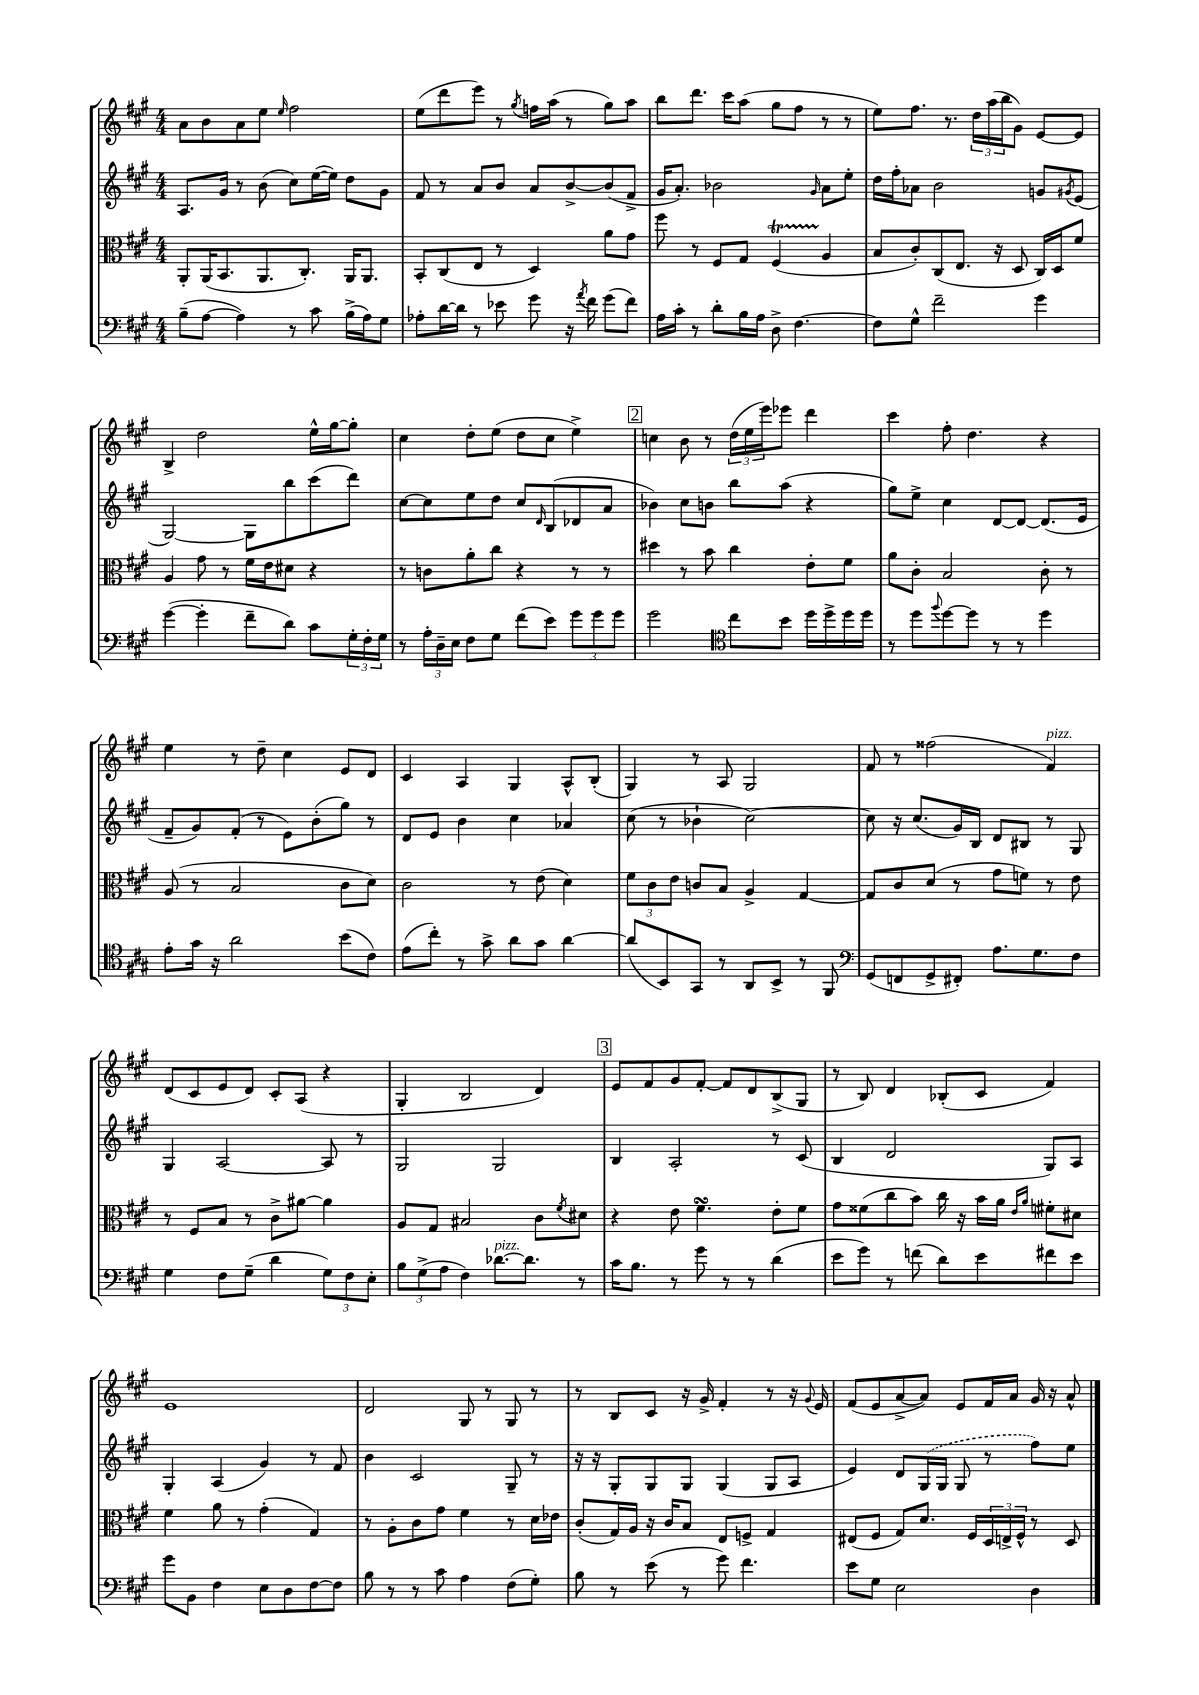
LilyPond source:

<<
\new StaffGroup <<
\new Staff = "s0" {
    \clef treble \key a \major \numericTimeSignature \time 4/4
    a'8 b'8 a'8 e''8 \grace { e''16 } fis''2 |
    e''8( d'''8 e'''8) r8 \acciaccatura { gis''8 } f''16 a''16( r8 gis''8) a''8 |
    b''8 d'''8. cis'''16 a''8( gis''8 fis''8 r8 r8 |
    e''8) fis''8. r8. \tuplet 3/2 { d''16 a''16( b''16 } gis'8) e'8~ e'8 |
    b4-> d''2 e''16-^ gis''16~ gis''8-. |
    cis''4 d''8-. e''8( d''8 cis''8 e''4->) |
    \mark \markup { \box "2" } c''4 b'8 r8 \tuplet 3/2 { d''16( e''16 e'''16) } ees'''8 d'''4 |
    cis'''4 fis''8-. d''4. r4 |
    e''4 r8 d''8-- cis''4 e'8 d'8 |
    cis'4 a4 gis4 a8-^ b8-.( |
    gis4) r8 a8 gis2 |
    fis'8 r8 fisis''2( fis'4^\markup { \italic "pizz." }) |
    d'8( cis'8 e'8 d'8) cis'8-. a8( r4 |
    gis4-. b2 d'4) |
    \mark \markup { \box "3" } e'8 fis'8 gis'8 fis'8~-. fis'8 d'8 b8->( gis8 |
    r8 b8) d'4 bes8-.( cis'8 fis'4) |
    e'1 |
    d'2 gis8 r8 gis8 r8 |
    r8 b8 cis'8 r16 gis'16-> fis'4-. r8 r16 \appoggiatura { gis'8 } e'16 |
    fis'8( e'8 a'8~-> a'8) e'8 fis'16 a'16 gis'16 r16 a'8-^ \bar "|." |
}
\new Staff = "s1" {
    \clef treble \key a \major \numericTimeSignature \time 4/4
    a8. gis'16 r8 b'8( cis''8) e''16~( e''16) d''8 gis'8 |
    fis'8 r8 a'8 b'8 a'8 b'8~-> b'8( fis'8-> |
    gis'16 a'8.-.) bes'2 \grace { gis'16 } a'8 e''8-. |
    d''16 fis''16-. aes'8 b'2 g'8 \acciaccatura { gis'8 } e'8( |
    gis2~) gis8 b''8 cis'''8( d'''8) |
    cis''8~ cis''8 e''8 d''8 cis''8 \grace { d'16 } b8( des'8 a'8 |
    \mark \markup { \box "2" } bes'4) cis''8 b'8 b''8 a''8( r4 |
    gis''8) e''8-> cis''4 d'8~ d'8~ d'8.( e'16 |
    fis'8-- gis'8) fis'8-.( r8 e'8) b'8-.( gis''8) r8 |
    d'8 e'8 b'4 cis''4 aes'4 |
    cis''8( r8 bes'4-! cis''2~) |
    cis''8 r16 cis''8.( gis'16) b16 d'8 bis8 r8 gis8 |
    gis4 a2~ a8 r8 |
    gis2 gis2 |
    \mark \markup { \box "3" } b4 a2-. r8 cis'8( |
    b4 d'2 gis8) a8 |
    gis4-. a4( gis'4) r8 fis'8 |
    b'4 cis'2 gis8-- r8 |
    r16 r16 gis8-. gis8 gis8 gis4( gis8 a8 |
    e'4) d'8 \once \slurDashed gis16( gis16 gis8 r8 fis''8) e''8 \bar "|." |
}
\new Staff = "s2" {
    \clef alto \key a \major \numericTimeSignature \time 4/4
    a,8-. a,16( b,8. a,8. cis8.-.) a,16 a,8. |
    b,8-. cis8( e8 r8 d4) a'8 gis'8 |
    fis''8 r8 fis8 gis8 fis4\startTrillSpan( a4\stopTrillSpan |
    b8 cis'8-.) cis8( e8. r16 d8 cis16) d16 fis'8 |
    a4 gis'8 r8 fis'16 e'16 dis'8 r4 |
    r8 c'8 a'8-. cis''8 r4 r8 r8 |
    \mark \markup { \box "2" } dis''4 r8 b'8 cis''4 e'8-. fis'8 |
    a'8 cis'8-. b2 cis'8-. r8 |
    a8( r8 b2 cis'8 d'8) |
    cis'2 r8 e'8( d'4) |
    \tuplet 3/2 { fis'8 cis'8 e'8 } c'8 b8 a4-> gis4~ |
    gis8 cis'8 d'8( r8 gis'8 f'8) r8 e'8 |
    r8 fis8 b8 r8 cis'8-> ais'8~ ais'4 |
    a8 gis8 bis2 cis'8 \acciaccatura { fis'8 } dis'8 |
    \mark \markup { \box "3" } r4 e'8 fis'4.\turn e'8-. fis'8 |
    gis'8 fisis'8( cis''8 b'8) cis''16 r16 b'16 a'16 \grace { e'16 a'16 } fis'8-. dis'8 |
    fis'4 a'8 r8 gis'4-.( gis4) |
    r8 a8-. cis'8 gis'8 fis'4 r8 d'16 ees'16 |
    cis'8-.( gis16) a16 r16 cis'16 b8 e8 f8-> gis4 |
    eis8( fis8 gis8) d'8. fis16 \tuplet 3/2 { d16 e16-> fis16-^ } r8 d8 \bar "|." |
}
\new Staff = "s3" {
    \clef bass \key a \major \numericTimeSignature \time 4/4
    b8--( a8~ a4) r8 cis'8 b16->( a16) gis8 |
    aes8-. d'16~ d'16 r8 ees'8 gis'8 r16 \acciaccatura { a'8 } fis'16 gis'8( fis'8) |
    a16 cis'16-. r8 d'8-. b16 a16 d8-> fis4.~ |
    fis8 gis8-^ fis'2-- gis'4 |
    gis'4~( gis'4-. fis'8-- d'8) cis'8 \tuplet 3/2 { gis16-. fis16-. gis16 } |
    r8 \tuplet 3/2 { a16-. d16-- e16 } fis8 gis8 fis'8( e'8) \tuplet 3/2 { gis'8 gis'8 gis'8 } |
    \mark \markup { \box "2" } gis'2 \clef tenor cis''8 b'8 d''16 d''16-> d''16 d''16 |
    r8 d''8 \appoggiatura { fis''8 } d''8~ d''8 r8 r8 d''4 |
    e'8-. gis'16 r16 a'2 b'8( cis'8) |
    e'8( cis''8-.) r8 gis'8-> a'8 gis'8 a'4~ |
    a'8( b,8) gis,8 r8 a,8 b,8-> r8 fis,8 |
    \clef bass gis,8( f,8 gis,8-> fis,8-.) a8. gis8. fis8 |
    gis4 fis8 gis8--( d'4 \tuplet 3/2 { gis8) fis8 e8-. } |
    \tuplet 3/2 { b8 gis8->( a8 } fis4) des'8.~^\markup { \italic "pizz." } des'8. r8 |
    \mark \markup { \box "3" } cis'16 b8. r8 gis'8 r8 r8 d'4( |
    e'8 gis'8) r8 f'8( d'8) e'8 fis'8 e'8 |
    gis'8 b,8 fis4 e8 d8 fis8~ fis8 |
    b8 r8 r8 cis'8 a4 fis8( gis8-.) |
    b8 r8 e'8( r8 gis'8) fis'4. |
    e'8 gis8 e2 d4 \bar "|." |
}
>>
>>
\layout { \context { \Score \remove "Bar_number_engraver" } }
